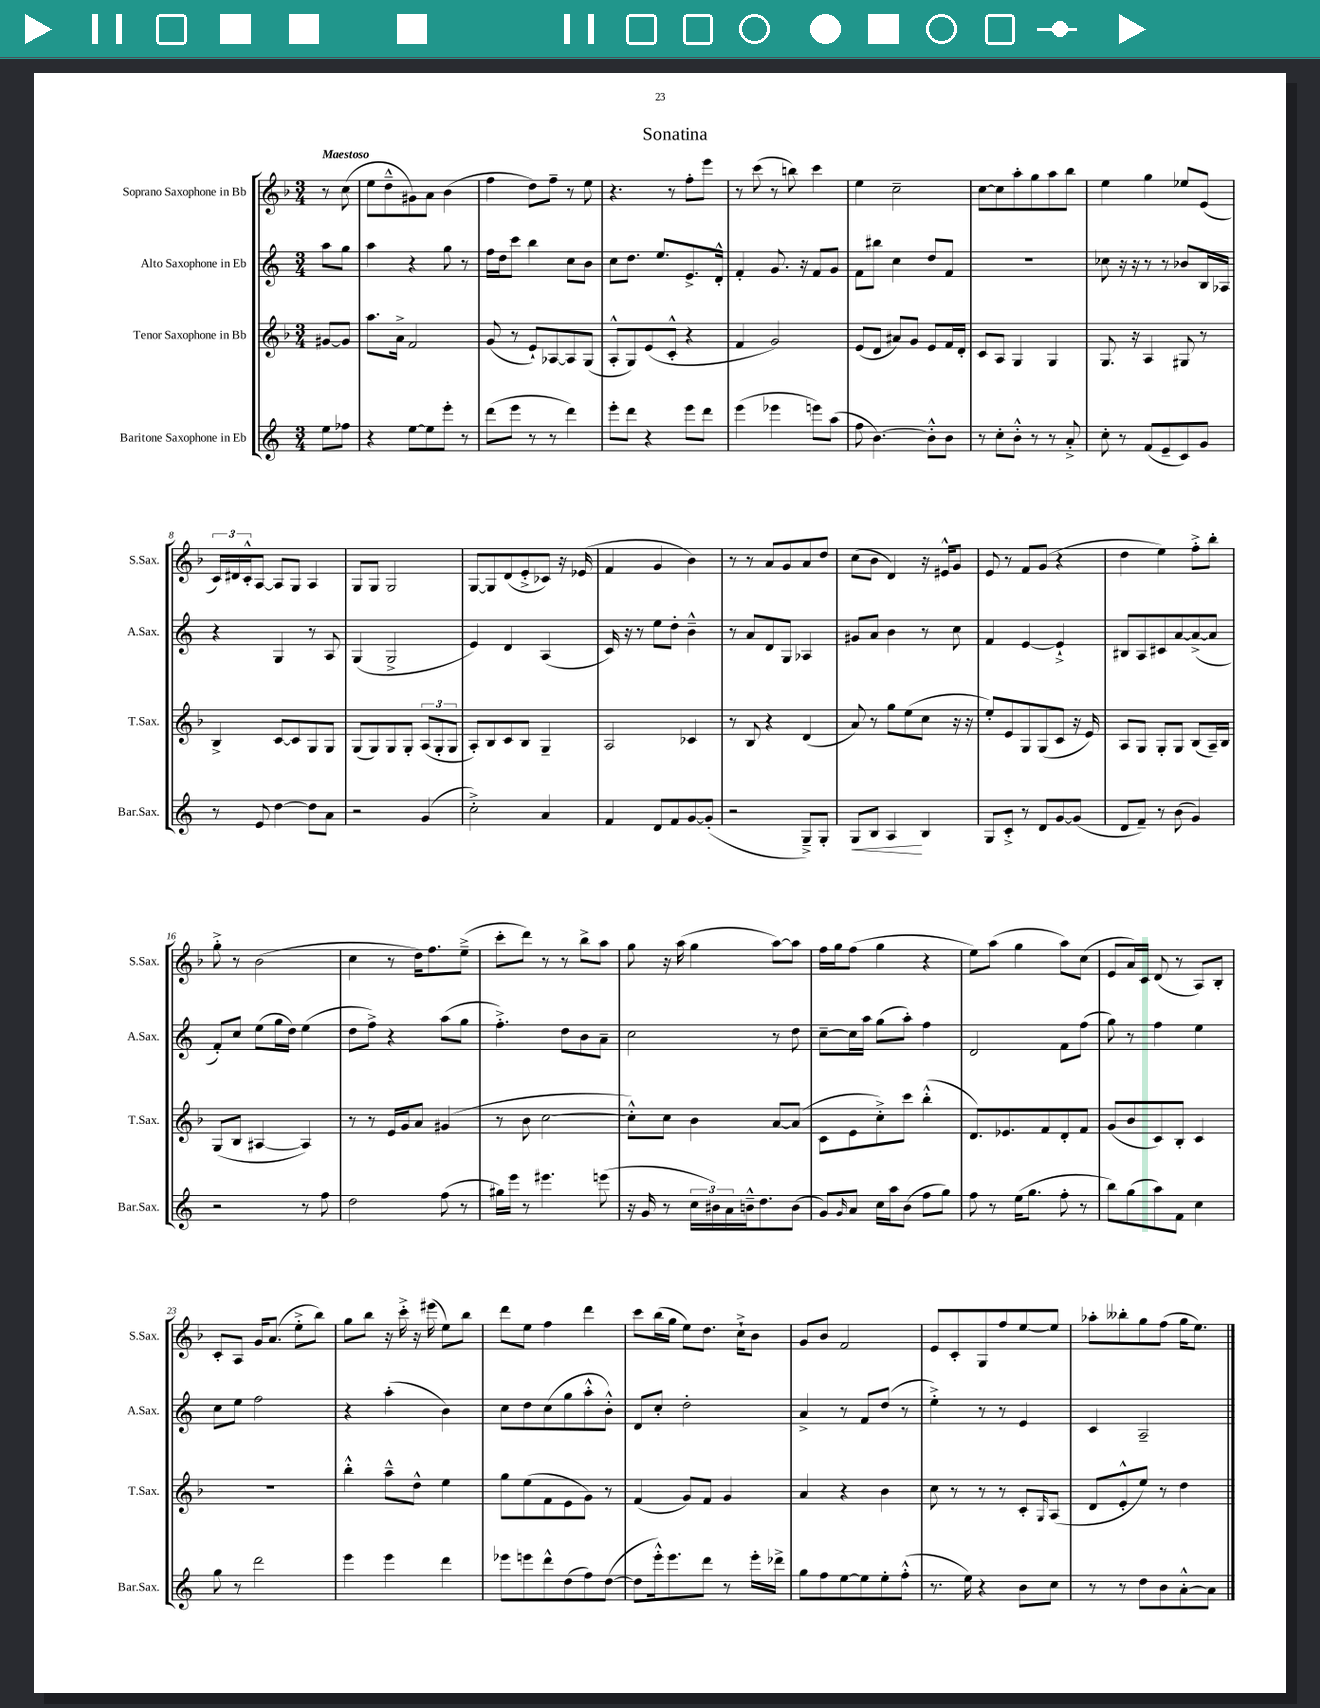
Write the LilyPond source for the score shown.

\header { title = "Sonatina" }
<<
\new StaffGroup <<
\new Staff = "s0" \with { instrumentName = "Soprano Saxophone in Bb" shortInstrumentName = "S.Sax." } {
    \clef treble \key f \major \numericTimeSignature \time 3/4 \partial 4 \tempo "Maestoso"
    r8 c''8( |
    e''8 d''8---^ gis'8) a'8 bes'4( |
    f''4 d''8) f''8-- r8 e''8 |
    r4. r8 f''8-. e'''8 |
    r8 c'''8( r8 b''8) c'''4 |
    e''4 c''2-- |
    c''8~ c''8 a''8-. g''8 a''8 bes''8 |
    e''4 g''4 ees''8 e'8( |
    \tuplet 3/2 { c'16) dis'16 c'16-.-^ } a8~ a8 g8 a4 |
    g8 g8 g2 |
    g8~ g8 d'8( e'8-.-> ces'8) r16 ees'16( |
    f'4 g'4 bes'4) |
    r8 r8 a'8 g'8 a'8 d''8 |
    c''8( bes'8 d'4) r16 eis'16-^ g'8 |
    e'8 r8 f'8 g'8( r4 |
    d''4 e''4) f''8-.-> bes''8-. |
    g''8-.-> r8 bes'2( |
    c''4 r8 d''16) f''8. e''8--->( |
    c'''8-. d'''8) r8 r8 bes''8-> a''8 |
    g''8 r16 a''16( g''4 a''8~) a''8 |
    f''16 g''16 f''8( g''4 r4 |
    e''8) a''8( g''4 a''8) c''8( |
    e'8 a'16) c'16 d'8( r8 a8) bes8-. |
    c'8-. a8 g'16 a'8.( e''8-.-> bes''8) |
    g''8 bes''8 r16 c'''16-.-> r16 eis'''16( e''8) bes''8 |
    d'''8 e''8 f''4 d'''4 |
    c'''8 bes''16( g''16 e''8) d''8. c''16-!-> bes'8 |
    g'8 bes'8 f'2 |
    e'8 c'8-. g8 f''8 e''8~ e''8 |
    aes''8-. beses''8-. g''8 f''8( g''16 e''8.) \bar "|." |
}
\new Staff = "s1" \with { instrumentName = "Alto Saxophone in Eb" shortInstrumentName = "A.Sax." } {
    \clef treble \key c \major \numericTimeSignature \time 3/4 \partial 4
    a''8 g''8 |
    a''4 r4 g''8 r8 |
    f''16 d''16 c'''8 b''4 c''8 b'8 |
    c''8 d''8. e''8. e'8.-> d'16-.-^ |
    f'4-. g'8. r16 f'8 g'8 |
    f'8 bis''8 c''4 d''8 f'8 |
    R2. |
    ces''8 r16 r16 r8 r8 bes'8 b16 aes16 |
    r4 g4 r8 a8 |
    g4( g2-> |
    e'4) d'4 a4( |
    c'16) r16 r8 e''8 d''8-. b'4---^ |
    r8 a'8 d'8 g8 aes4 |
    gis'8 a'8 b'4 r8 c''8 |
    f'4 e'4~ e'4-!-> |
    bis8 a8 cis'8 a'8~ a'8~->( a'8 |
    f'8-.) c''8 e''8( g''16 d''16) e''4( |
    d''8 f''8->) r4 a''8( g''8 |
    f''4.-.->) d''8 b'8 a'8-- |
    c''2 r8 d''8 |
    c''8~-- c''16 a''16 g''8( a''8-.) f''4 |
    d'2 f'8 f''8( |
    g''8) r8 f''4 e''4 |
    c''8 e''8 f''2 |
    r4 a''4-.( b'4) |
    c''8 d''8 c''8( g''8 a''8-.-^ b'8-.-^) |
    d'8 c''8-. d''2-. |
    a'4-> r8 f'8 d''8( r8 |
    e''4-.->) r8 r8 e'4 |
    c'4 a2-- \bar "|." |
}
\new Staff = "s2" \with { instrumentName = "Tenor Saxophone in Bb" shortInstrumentName = "T.Sax." } {
    \clef treble \key f \major \numericTimeSignature \time 3/4 \partial 4
    gis'8~ gis'8 |
    a''8. a'16-> f'2 |
    g'8( r8 e'8-!) aes8~ aes8 g8( |
    a8-.-^ g8) e'8( c'8-.-^ r4 |
    f'4 g'2) |
    e'8( d'8 ais'8) g'8 e'8 f'16 d'16-. |
    c'8 a8 g4 g4 |
    g8. r16 a4 gis8 r8 |
    bes4-> c'8~ c'8 g8 g8 |
    g8( g8) g8 g8-. \tuplet 3/2 { a8( g8-. g8 } |
    a8-.) bes8 c'8 bes8 g4-- |
    a2 ces'4 |
    r8 bes8 r4 d'4( |
    a'8) r8 g''8 e''8( c''8 r16 r16 |
    e''8-.) e'8 g8 g8( c'8 r16 e'16) |
    a8 g8 g8-. g8 bes8( a16--) bes16 |
    g8( bes8 ais4~ ais4) |
    r8 r8 e'16 g'16 a'8 gis'4( |
    r8 bes'8 c''2~ |
    c''8-.-^) c''8 bes'4 a'8~ a'8( |
    c'8 e'8 c''8-.->) c'''8 bes''4-.-^( |
    d'8.) ees'8. f'8 d'8-. f'8 |
    g'8( bes'8 c'8) bes8-. c'4 |
    R2. |
    bes''4-.-^ a''8---^ d''8-^ e''4 |
    g''8 e''8( f'8 e'8 g'8) r8 |
    f'4( g'8) f'8 g'4 |
    a'4 r4 bes'4 |
    c''8 r8 r8 r8 c'8-. \grace { g16 } a8( |
    d'8 e'8-.-^ e''8) r8 d''4 \bar "|." |
}
\new Staff = "s3" \with { instrumentName = "Baritone Saxophone in Eb" shortInstrumentName = "Bar.Sax." } {
    \clef treble \key c \major \numericTimeSignature \time 3/4 \partial 4
    e''8 fes''8 |
    r4 e''8~ e''8 e'''8-. r8 |
    d'''8( e'''8 r8 r8 d'''4) |
    e'''8-. d'''8 r4 e'''8 d'''8 |
    e'''4( ees'''4 e'''8) a''8( |
    f''8 b'4.~) b'8-.-^ b'8 |
    r8 c''8-. b'8-.-^ r8 r8 a'8-.-> |
    c''8-. r8 f'8( e'8-- c'8) g'8 |
    r8 e'8 d''4~ d''8 a'8 |
    r2 g'4( |
    c''2-.->) a'4 |
    f'4 d'8 f'8 g'8~ g'8-.( |
    r2 g8--->) g8-. |
    g8\< b8 a4\! b4 |
    g8 c'8-.-> r8 d'8 g'8~ g'8( |
    d'8 f'8--) r8 b'8( g'4) |
    r2 r8 f''8 |
    d''2 f''8( r8 |
    gis''16) e'''16 r8 eis'''4. e'''8( |
    r16 g'16 r8 \tuplet 3/2 { c''16 bis'16) a'16 } b'16---^ d''8. b'8( |
    g'8) \grace { g'16 } a'8 c''16 a''16 b'8( f''8 g''8) |
    f''8 r8 e''16( g''8. f''8-. r8 |
    b''8) g''8( a''8) f'8 c''4 |
    g''8 r8 d'''2 |
    e'''4 e'''4 d'''4 |
    ees'''8 e'''8 d'''8-^ d''8( f''8) d''8~( |
    d''8 e'''16-.-^) e'''8. d'''8 r8 e'''16-. des'''16-> |
    g''8 f''8 e''8~ e''8 e''8-. f''8-.-^( |
    r8. e''16) r4 b'8 c''8 |
    r8 r8 d''8 b'8 a'8~-.-^ a'8 \bar "|." |
}
>>
>>
